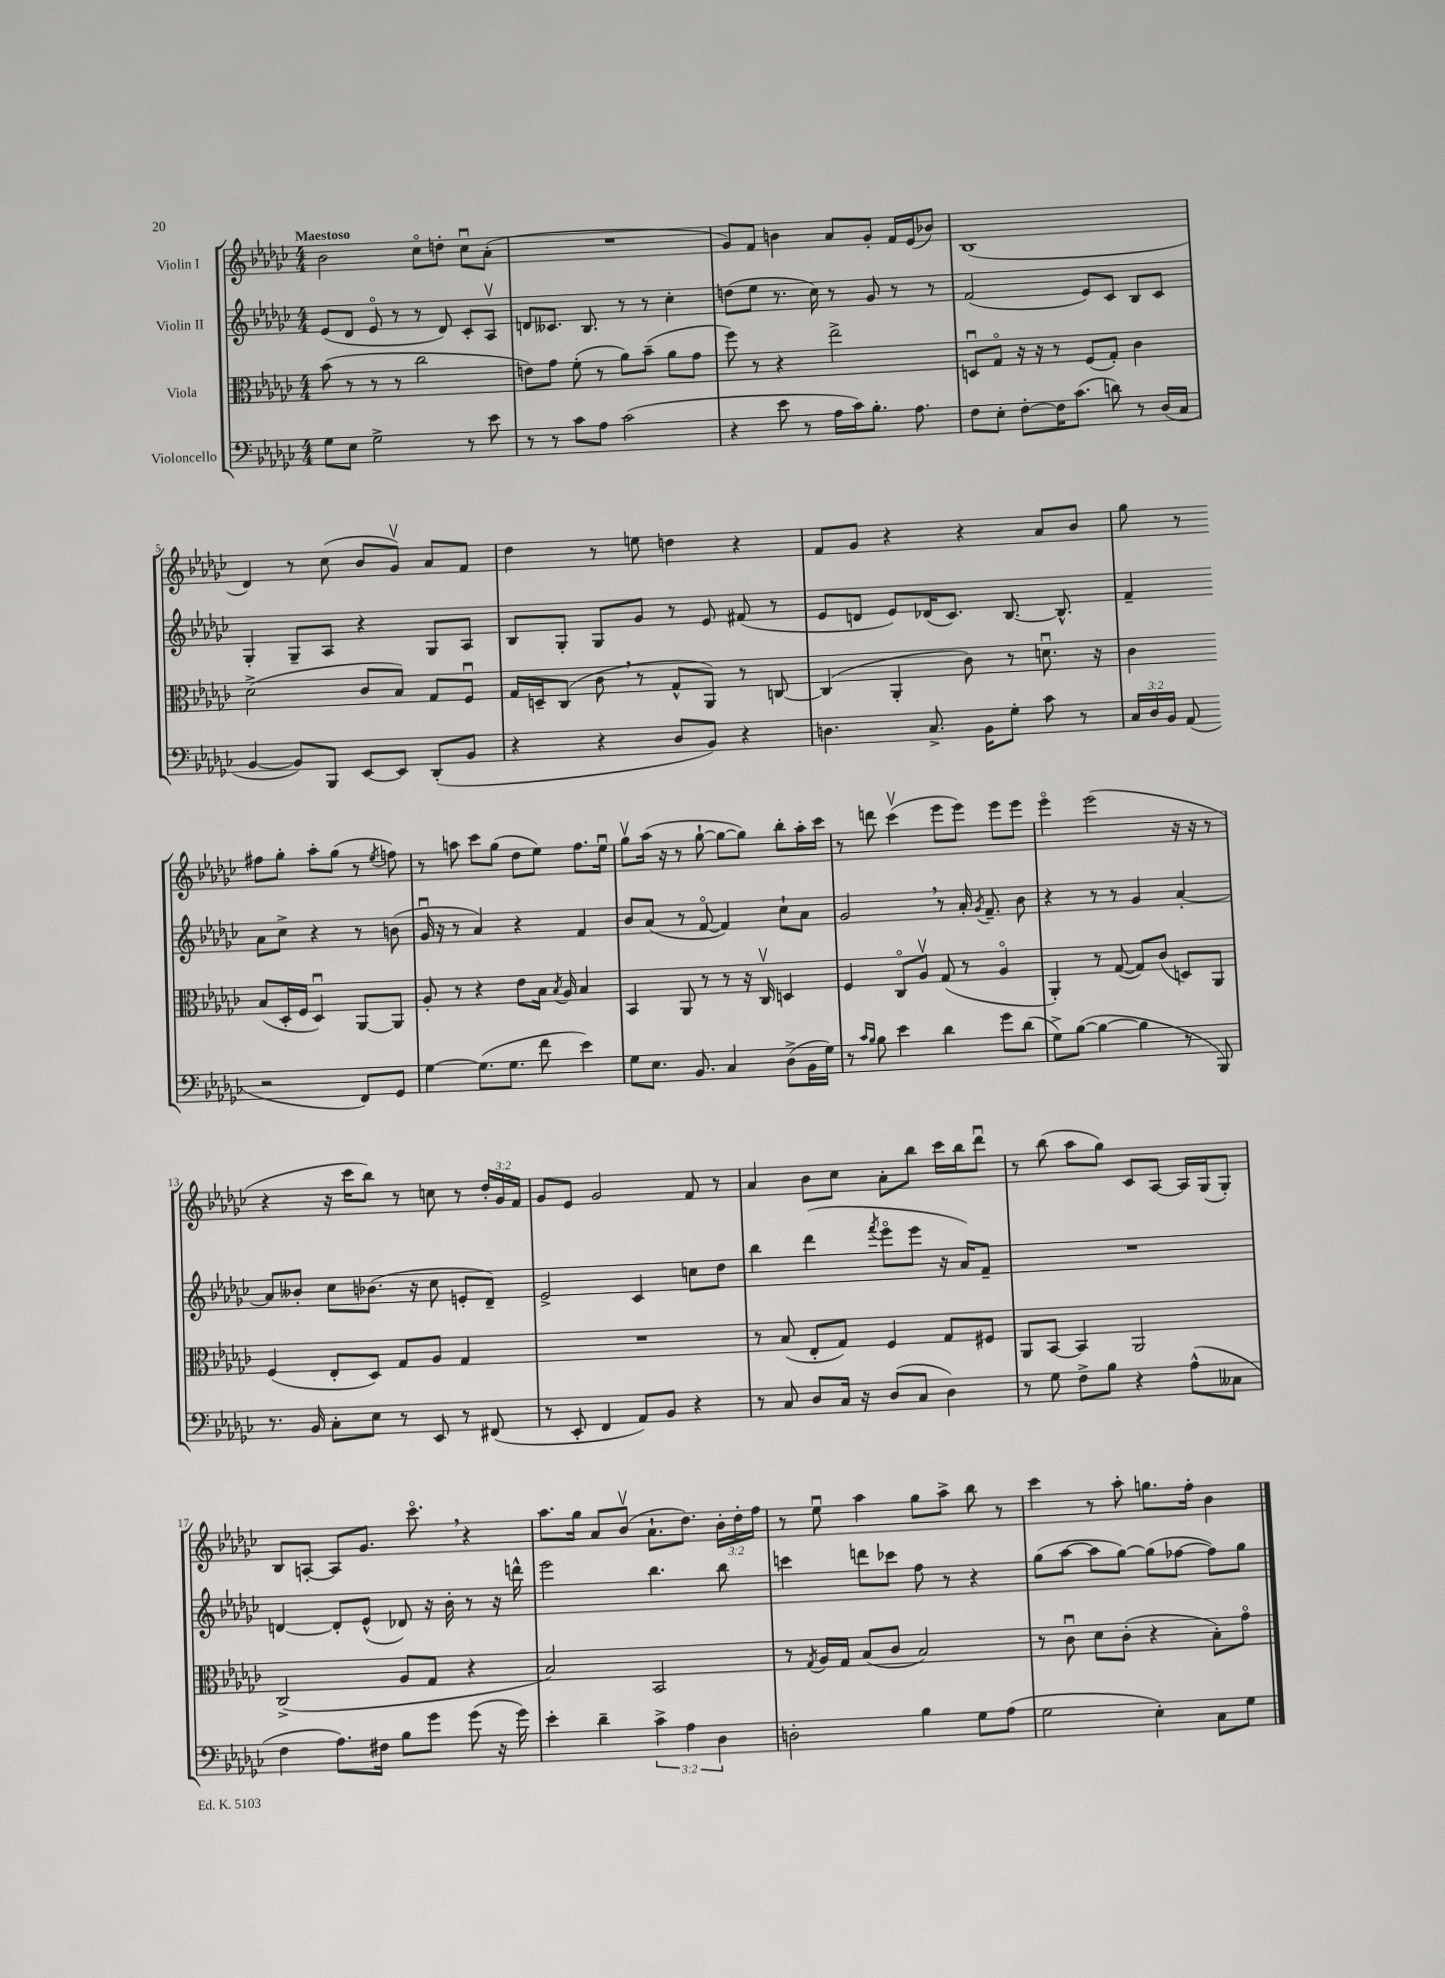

**kern	**kern	**kern	**kern
*part4	*part3	*part2	*part1
*staff4	*staff3	*staff2	*staff1
*I"Violoncello	*I"Viola	*I"Violin II	*I"Violin I
*clefF4	*clefC3	*clefG2	*clefG2
*k[b-e-a-d-g-c-]	*k[b-e-a-d-g-c-]	*k[b-e-a-d-g-c-]	*k[b-e-a-d-g-c-]
*M4/4	*M4/4	*M4/4	*M4/4
=1	=1	=1	=1
!	!	!	!LO:TX:a:B:t=Maestoso
8G-\L	(8b-\	(8e-/L	2b-\
8E-\J	8r	8d-/J	.
2G-^\	8r	8e-/	.
.	8r	8r	.
.	2cc-\	8r	8cc-\L
.	.	8d-/)	8ddn'\J
8r	.	8c-'/L	8cc-u\L
8e-\	.	8A-v/J	(8a-'\J
=2	=2	=2	=2
8r	8en\L)	8dn/L	1r
8r	8g-\J	8.c--X/J	.
8c-\L	(8f'\	.	.
.	.	8.B-/	.
8A-\J	8r	.	.
(2c-\	8a-\L)	8r	.
.	(8b-~\J	8r	.
.	8a-\L	4cc-'\	.
.	8g-\J	.	.
=3	=3	=3	=3
4r	8ff\)	(8ddn\L	8g-/L)
.	8r	8ee-\J	8f/J
8e-\	4r	8.r	4bn\
8r	.	.	.
.	.	16cc-\)	.
16A-\LL	2ee-^\	8r	8a-/L
16c-\J)	.	.	.
8.B-'\J	.	8g-/	8g-'/J
.	.	8r	16f/LL
8.A-\	.	.	(16e-/J
.	.	8r	8b-X/J)
=4	=4	=4	=4
8F\L	8Dnu/L	(2f/	(1B-
8E-'\J	8G-/J	.	.
[8F'\L	16r	.	.
.	16r	.	.
16F\K]	8r	.	.
(8.c-\J	.	.	.
.	(8F/L	8e-/L)	.
8dn\)	8G-'/J)	8c-/J	.
8r	4c-\	8B-/L	.
(16D-/LL	.	8c-/J	.
16C-/JJ	.	.	.
!!LO:LB:g=z
=5	=5	=5	=5
[4BB-/	(2d-^\	4G-'/	4d-/)
8BB-/L])	.	8G-~/L	8r
8BBB-/J	.	8A-/J	(8cc-\
[8EE-/L	8c-/L	4r	8b-/L
8EE-/J]	8B-/J)	.	8g-v/J)
(8DD-'/L	8G-/L	8G-/L	8a-/L
8BB-/J	8Fu/J	8A-/J	8f/J
=6	=6	=6	=6
4r	16G-/LL	8B-/L	4dd-\
.	16Dn~/J	.	.
.	(8C-/J	8G-'/J	.
4r	8c-,\	8G-/L	8r
.	8r	8g-/J	8een\
8D-/L	8G-^^/L	8r	4ddn\
8BB-/J)	8AA-/J)	8e-/	.
4r	8r	(8f#X/	4r
.	[8Cn/	8r	.
=7	=7	=7	=7
4.Dn\	(4C/]	8e-/L	8f/L
.	.	8dn/J	8g-/J
.	4AA-'/	8e-/L)	4r
8.C-^/	.	(16d-X/K	.
.	.	8.c-/J)	.
.	8c-\)	.	4r
16BB-\KL	.	.	.
8G-'\J	8r	[8.B-/	.
8c-\	8.dnu\	.	8a-/L
.	.	8.B-^^/]	.
8r	.	.	8b-/J
.	16r	.	.
=8	=8	=8	=8
24C-/LL	4c-\	4f~/	8gg-\
24D-/	.	.	.
24BB-/JJ	.	.	.
(8AA-/	.	.	8r
2r	(8B-/L	8a-\L	8ff#X\L
.	16D-'/L	8cc-^\J	8gg-'\J
.	16F/JJ	.	.
.	4D-u/)	4r	8aa-'\L
.	.	.	(8gg-\J
8FF/L)	[8AA-/L	8r	8r
.	.	.	8qee-/
8GG-/J	8AA-/J]	(8bn\	8ffn\)
!!LO:LB:g=z
=9	=9	=9	=9
[4G-\	8A-'/	16g-u/	8r
.	.	16r	.
.	8r	8r	8aan\
(8.G-\L]	4r	4a-/)	8ccc-\L
.	.	.	(8gg-\J
8.G-\J	.	.	.
.	8e-\L	4r	8dd-\L
8f\	16B-\Jk	.	8ee-\J)
.	8qB-/	.	.
.	16A-/	.	.
4e-\)	4B-/	4f/	8.ff\L
.	.	.	16ee-u\Jk
=10	=10	=10	=10
8G-\L	4BB-/	8b-/L	8gg-v\L
8.E-\J	.	(8a-/J	(16aa-\Jk
.	.	.	16r
.	8AA-/	8r	8r
8.BB-/	.	.	.
.	8r	[8f/	[8gg-`\
4C-/	8r	4f/])	8gg-\L_
.	16r	.	8gg-\J])
.	16C-v/	.	.
(8D-^\L	4Dn/	8cc-`\L	8bb-'\L
16BB-\L	.	8a-\J	16aa-'\L
16G-\JJ)	.	.	16ccc-\JJ
=11	=11	=11	=11
8r	4F/	2g-,/	8r
16qqc-/LL	.	.	.
16qqB-/JJ	.	.	.
8B-\	.	.	8dddn\
4e-\	8C-/L	.	(4ccc-v\
.	8A-v/J	.	.
4d-\	(8G-/	8r	8eee-\L
.	8r	16a-'/	8eee-\J)
.	.	8qg-/	.
.	.	8.f~/	.
8g-\L	4A-/	.	8eee-\L
(8d-\J	.	8b-\	8eee-\J
=12	=12	=12	=12
8G-^\L)	4AA-'/)	4r	4eee-\
([8B-\J	.	.	.
4B-\_	8r	8r	(2eee-\
.	([8G-/	8r	.
4B-\]	8G-/L])	4g-/	.
.	(8c-/J	.	.
8r	8Dn/L)	[4a-'/	16r
.	.	.	16r
8BBB-/)	8AA-/J	.	8r
!!LO:LB:g=z
=13	=13	=13	=13
8.r	(4F/	8a-/L]	4r
.	.	8b--X'/J	.
16BB-/	.	.	.
8C-'\L	8E-'/L	8cc-\L	16r
.	.	.	16ccc-\KL
8E-\J	8D-/J)	(8.b-X\J	8bb-\J)
8r	8G-/L	.	8r
.	.	16r	.
8EE-/	8A-/J	8cc-\	8ccn\
8r	4G-/	8en'/L	8r
(8FF#X/	.	8d-~/J)	24dd-'/LL
.	.	.	24g-/
.	.	.	24f/JJ
=14	=14	=14	=14
8r	1r	2e-^/	8g-/L
8EE-'/	.	.	8e-/J
4FF/	.	.	2g-/
8AA-/L)	.	4c-/	.
8BB-/J	.	.	.
4r	.	8ccn\L	8f/
.	.	8dd-\J	8r
=15	=15	=15	=15
8r	8r	4bb-\	4a-/
8C-/	(8B-/	.	.
8D-/L	8E-'/L	(4ddd-\	8b-\L
16C-/Jk	8G-/J)	.	8cc-\J
16r	.	.	.
.	.	8qfff/	.
(8D-/L	4F/	8eee-\L	8a-'\L
8C-/J	.	8eee-\J	8bb-\J
4D-\)	8G-/L	16r	16ccc-\LL
.	.	16a-/KL)	16bb-\J
.	8F#X/J	8f~/J	8ddd-u\J
=16	=16	=16	=16
8r	8AA-/L	1r	8r
8G-\	[8BB-/J	.	(8bb-\
8F^\L	4BB-/]	.	8aa-\L
8B-\J	.	.	8gg-\J)
4r	2AA-/	.	8c-/L
.	.	.	[8A-/J
(8A-^^\L	.	.	16A-/LL]
.	.	.	(16G-/J
8C--X\J	.	.	8G-'/J)
!!LO:LB:g=z
=17	=17	=17	=17
4F\	(2C-^/	[4dn/	8B-/L
.	.	.	[8An'/J
8.A-\L)	.	8d'/L]	8A/L]
.	.	(8e-^^/J	8.g-/J
16F#X\Jk	.	.	.
8B-\L	8A-/L	8d-X/)	.
.	.	.	8.ccc-,\
8g-\J	8G-/J	16r	.
.	.	16b-'\	.
(8g-\	4r	8r	4r
16r	.	16r	.
16g-\)	.	16dddn^^\	.
=18	=18	=18	=18
4e-'\	2B-/)	2eee-\	8.aa-\L
.	.	.	16gg-\Jk
4d-~\	.	.	8a-/L
.	.	.	(8b-v/J
6c-^\	2BB-/	4.bb-\	8.a-`\L
6A-\	.	.	.
.	.	.	8.dd-\J)
6D-\	.	.	.
.	.	8bb-\	24b-'\LL
.	.	.	24dd-'\
.	.	.	24ff\JJ
=19	=19	=19	=19
2Dn'\	8r	4cccn\	8r
.	8qG-/	.	.
.	16A-/LL	.	8ee-u\
.	16G-/JJ	.	.
.	(8B-/L	8dddn\L	4aa-\
.	8c-/J	8ccc-X\J	.
4B-\	2B-/)	8ff\	8gg-\L
.	.	8r	8aa-^\J
8G-\L	.	4r	8bb-\
(8A-\J	.	.	8r
=20	=20	=20	=20
2G-\	8r	(8gg-\L	4ccc-\
.	8c-u\	[8aa-\J	.
.	8d-\L	8aa-\L]	8r
.	(8c-'\J	[8gg-\J)	8aa-'\
4E-'\)	4r	(8gg-\L]	8.ggn\L
.	.	[8ff-X\J	.
.	.	.	16ff'\Jk
8C-\L	8B-'\L)	8ff-\L])	4b-\
8G-\J	8g-\J	8gg-\J	.
==	==	==	==
*-	*-	*-	*-
